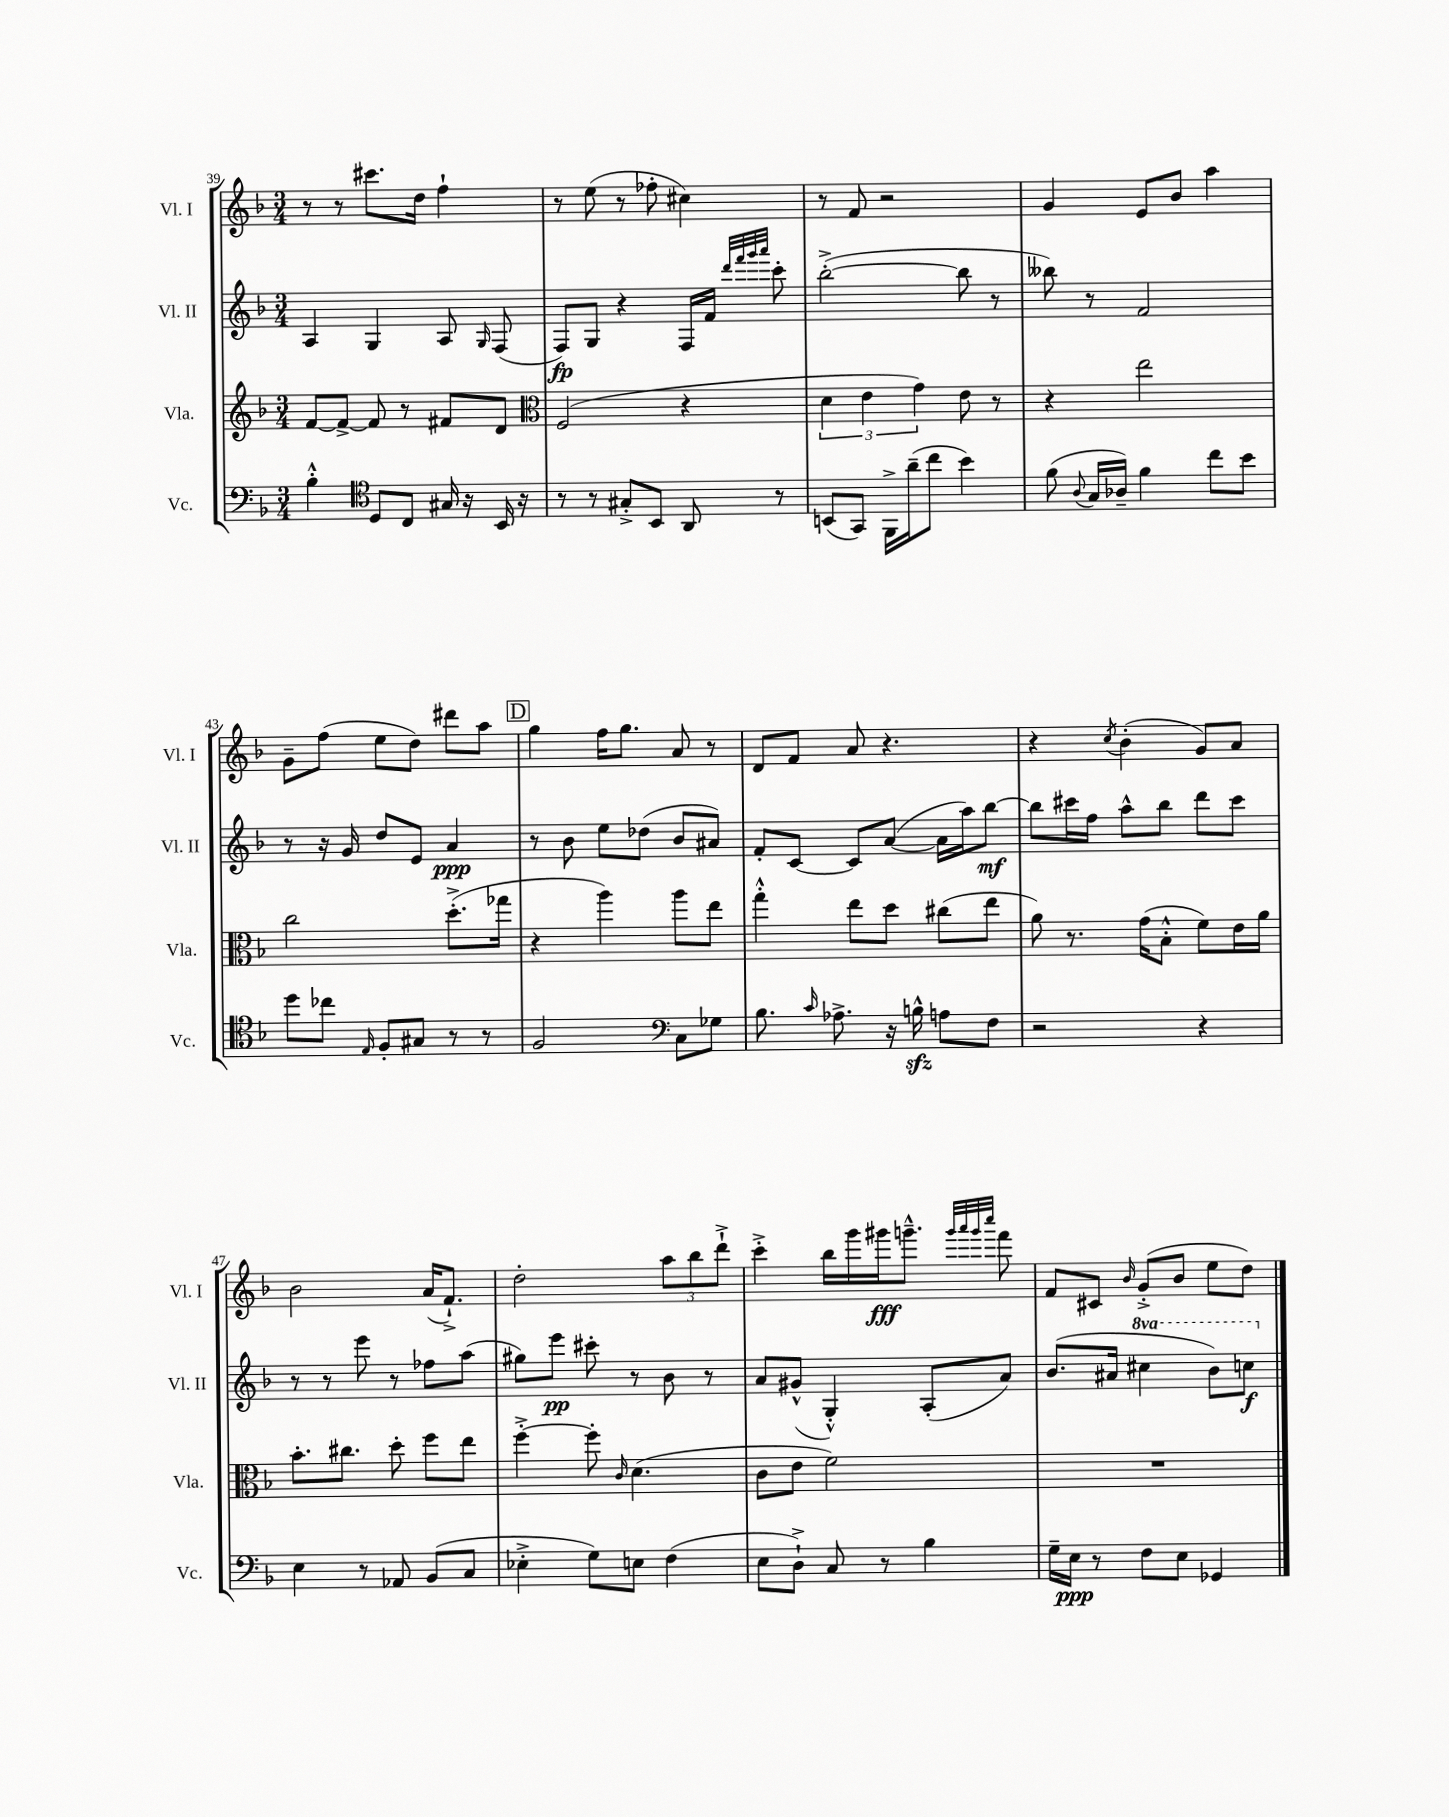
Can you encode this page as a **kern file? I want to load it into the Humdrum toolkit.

**kern	**dynam	**kern	**kern	**dynam	**kern	**dynam
*part4	*part4	*part3	*part2	*part2	*part1	*part1
*staff4	*staff4	*staff3	*staff2	*staff2	*staff1	*staff1
*I"Vc.	*	*I"Vla.	*I"Vl. II	*	*I"Vl. I	*
*I'Vc.	*	*I'Vla.	*I'Vl. II	*	*I'Vl. I	*
*clefF4	*	*clefG2	*clefG2	*	*clefG2	*
*k[b-]	*	*k[b-]	*k[b-]	*	*k[b-]	*
*M3/4	*	*M3/4	*M3/4	*	*M3/4	*
=39	=39	=39	=39	=39	=39	=39
4B-'^^\	.	[8f/L	4A/	.	8r	.
.	.	8f^/J_	.	.	8r	.
*clefC4	*	*	*	*	*	*
8D/L	.	8f/]	4G/	.	8.ccc#X\L	.
8C/J	.	8r	.	.	.	.
.	.	.	.	.	16dd\Jk	.
16G#X/	.	8f#X/L	8A/	.	4ff`\	.
16r	.	.	.	.	.	.
.	.	.	16qqG/	.	.	.
16BB-/	.	8d/J	(8F/	.	.	.
16r	.	.	.	.	.	.
=40	=40	=40	=40	=40	=40	=40
*	*	*clefC3	*	*	*	*
8r	.	(2F/	8F/L)	fp	8r	.
8r	.	.	8G/J	.	(8ee\	.
8G#X'^/L	.	.	4r	.	8r	.
8BB-/J	.	.	.	.	8ff-X'\	.
8AA/	.	4r	16F/LL	.	4cc#X\)	.
.	.	.	16f/JJ	.	.	.
.	.	.	32qqddd/LLL	.	.	.
.	.	.	32qqfff/	.	.	.
.	.	.	32qqggg/	.	.	.
.	.	.	32qqaaa/JJJ	.	.	.
8r	.	.	8ccc'\	.	.	.
=41	=41	=41	=41	=41	=41	=41
(8BBn/L	.	6d\	([2bb-'^\	.	8r	.
8GG/J)	.	.	.	.	8f/	.
.	.	6e\	.	.	.	.
16FF^\LL	.	.	.	.	2r	.
(16a~\J	.	.	.	.	.	.
.	.	6g\)	.	.	.	.
8cc\J	.	.	.	.	.	.
4b-\)	.	8e\	8bb-\]	.	.	.
.	.	8r	8r	.	.	.
=42	=42	=42	=42	=42	=42	=42
(8f\	.	4r	8bb--X\)	.	4g/	.
8qqA/	.	.	.	.	.	.
16G/LL	.	.	8r	.	.	.
16A-X~/JJ)	.	.	.	.	.	.
4f\	.	2ee\	2f/	.	8e/L	.
.	.	.	.	.	8b-/J	.
8cc\L	.	.	.	.	4aa\	.
8b-\J	.	.	.	.	.	.
!!LO:LB:g=z
=43	=43	=43	=43	=43	=43	=43
8dd\L	.	2cc\	8r	.	8g~\L	.
8cc-X\J	.	.	16r	.	(8ff\J	.
.	.	.	16g/	.	.	.
16qqE/	.	.	.	.	.	.
8F'/L	.	.	8dd/L	.	8ee\L	.
8G#X/J	.	.	8e/J	.	8dd\J)	.
8r	.	(8.dd'^\L	4a/	ppp	8ddd#X\L	.
8r	.	.	.	.	8aa\J	.
.	.	16gg-X\Jk	.	.	.	.
!!LO:REH:place=s1:t=D
=44	=44	=44	=44	=44	=44	=44
2F/	.	4r	8r	.	4gg\	.
.	.	.	8b-\	.	.	.
.	.	4aa\)	8ee\L	.	16ff\KL	.
.	.	.	.	.	8.gg\J	.
.	.	.	(8dd-X\J	.	.	.
*clefF4	*	*	*	*	*	*
8C\L	.	8aa\L	8b-/L	.	8a/	.
8G-X\J	.	8ee\J	8a#X/J)	.	8r	.
=45	=45	=45	=45	=45	=45	=45
8.B-\	.	4gg'^^\	8f'/L	.	8d/L	.
.	.	.	[8c/J	.	8f/J	.
16qqc/	.	.	.	.	.	.
8.A-X^\	.	.	.	.	.	.
.	.	8ee\L	8c/L]	.	8a/	.
16r	.	8dd\J	([8a/J	.	4.r	.
16Bnzz^^\	.	.	.	.	.	.
8An\L	.	(8cc#X\L	16a\LL]	.	.	.
.	.	.	16aa\J)	.	.	.
8F\J	.	8ee\J	[8bb-\J	mf	.	.
=46	=46	=46	=46	=46	=46	=46
2r	.	8a\)	8bb-\L]	.	4r	.
.	.	8.r	16ccc#X\L	.	.	.
.	.	.	16ff\JJ	.	.	.
.	.	.	.	.	8qcc/	.
.	.	.	8aa^^\L	.	(4b-'\	.
.	.	(16g\KL	.	.	.	.
.	.	8B-'^^\J	8bb-\J	.	.	.
4r	.	8f\L)	8ddd\L	.	8g/L)	.
.	.	16e\L	8ccc#\J	.	8a/J	.
.	.	16a\JJ	.	.	.	.
!!LO:LB:g=z
=47	=47	=47	=47	=47	=47	=47
4E\	.	8.b-'\L	8r	.	2b-\	.
.	.	.	8r	.	.	.
.	.	8.cc#X\J	.	.	.	.
8r	.	.	8eee\	.	.	.
8AA-X/	.	8dd'\	8r	.	.	.
(8BB-/L	.	8ff\L	8ff-X\L	.	(16a/KL	.
.	.	.	.	.	8.f`^/J)	.
8C/J	.	8ee\J	(8aa\J	.	.	.
=48	=48	=48	=48	=48	=48	=48
4E-X'^\	.	[4ff'^\	8gg#X\L)	.	2dd'\	.
.	.	.	8eee\J	pp	.	.
8G\L)	.	8ff'\]	8ccc#X'\	.	.	.
.	.	16qqc/	.	.	.	.
8En\J	.	(4.d\	8r	.	.	.
(4F\	.	.	8b-\	.	12aa\L	.
.	.	.	.	.	12bb-\	.
.	.	.	8r	.	.	.
.	.	.	.	.	12ddd`^\J	.
=49	=49	=49	=49	=49	=49	=49
8E\L	.	8c\L	8a/L	.	4ccc'^\	.
8D`^\J)	.	8e\J	(8g#X^^/J	.	.	.
8C/	.	2f\)	4G'^^/)	.	16bb-\LL	.
.	.	.	.	.	16ggg\	.
8r	.	.	.	.	16ggg#X\J	fff
.	.	.	.	.	8.gggn~^^\J	.
4B-\	.	.	(8A'/L	.	.	.
.	.	.	.	.	32qqggg/LLL	.
.	.	.	.	.	32qqaaa/	.
.	.	.	.	.	32qqggg/	.
.	.	.	.	.	32qqcccc/JJJ	.
.	.	.	8a/J)	.	8fff\	.
=50	=50	=50	=50	=50	=50	=50
16G~\LL	.	2.r	(8.b-/L	.	8f/L	.
16E\JJ	ppp	.	.	.	.	.
8r	.	.	.	.	8c#X/J	.
.	.	.	16a#X/Jk	.	.	.
.	.	.	.	.	16qqb-/	.
*	*	*	*8va	*	*	*
8F\L	.	.	4ccc#X\	.	(8g'^/L	.
8E\J	.	.	.	.	8b-/J	.
4GG-X/	.	.	8bb-\L)	.	8ee\L	.
.	.	.	8cccn\J	f	8dd\J)	.
*	*	*	*X8va	*	*	*
==	==	==	==	==	==	==
*-	*-	*-	*-	*-	*-	*-
